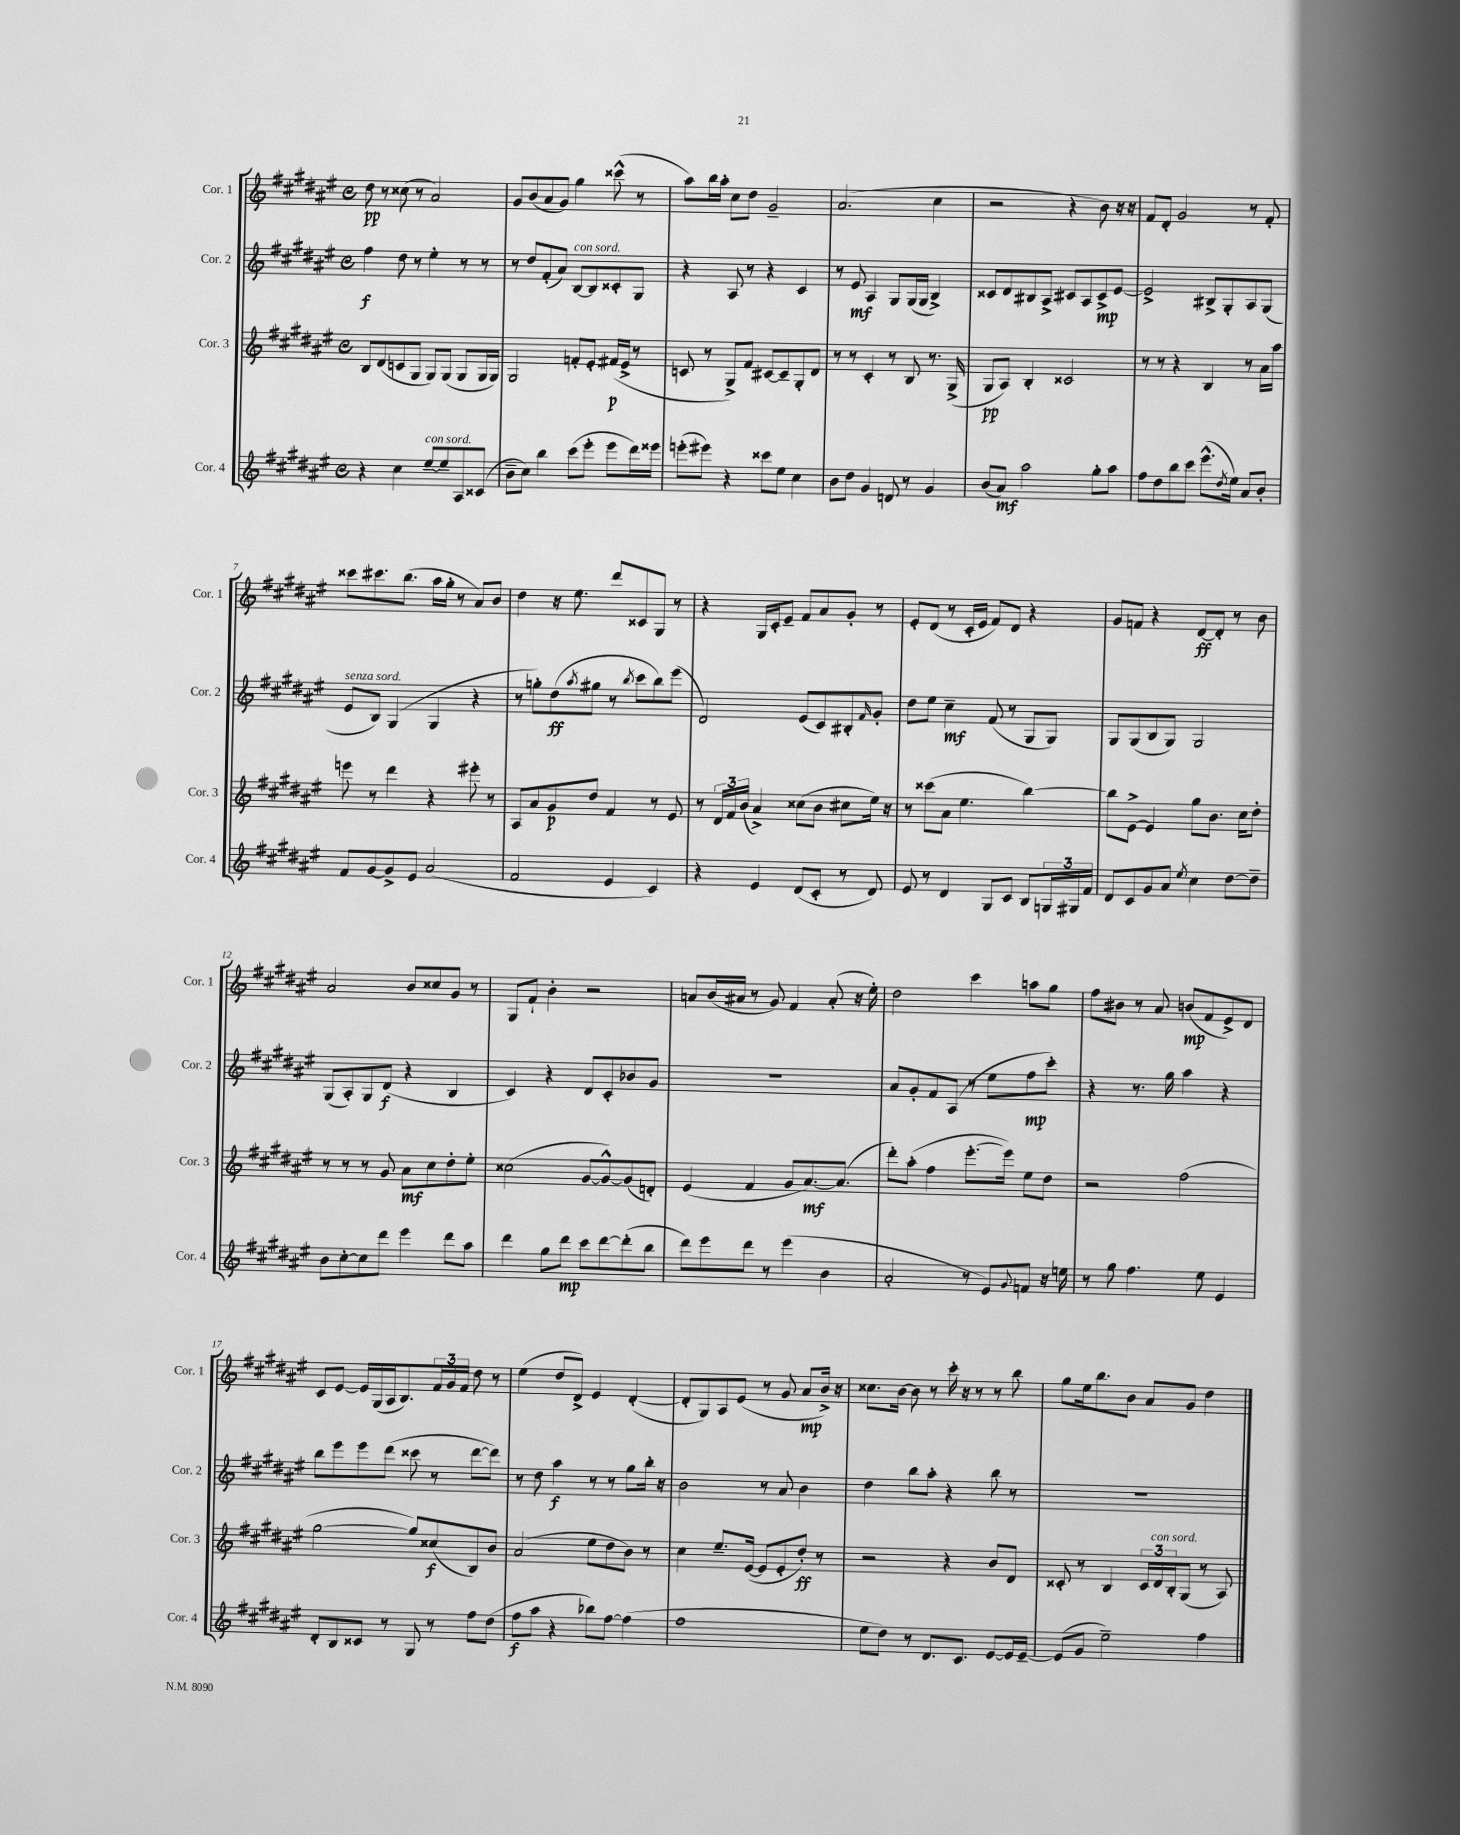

**kern	**kern	**kern	**kern
*staff4	*staff3	*staff2	*staff1
*clefG2	*clefG2	*clefG2	*clefG2
*k[f#c#g#d#a#e#]	*k[f#c#g#d#a#e#]	*k[f#c#g#d#a#e#]	*k[f#c#g#d#a#e#]
*M4/4	*M4/4	*M4/4	*M4/4
*met(c)	*met(c)	*met(c)	*met(c)
4r	8B	4ff#	8dd#
.	(8d#	.	8r
4cc#	8c	8dd#	(8cc##
.	8G#	8r	8r
[8ee#~	8G#)	4ee#'	2a#)
8ee#~]	(8G#	.	.
8A#	8G#	8r	.
(8c##	16G#	8r	.
.	16G#)	.	.
=	=	=	=
8b~	2G#	8r	8g#
8cc#)	.	8dd#	(8b
4bb	.	(8f#'	8a#
.	.	8a#)	8g#)
(8ccc#	8f'	[8B	4gg#
8eee#'	8e#'	8B]	.
8eee#	(16f#	8c##'	(8ccc##^^
.	16e#^	.	.
16ddd#)	8r	8G#	8r
16eee##	.	.	.
=	=	=	=
(8eee'	8c	4r	8aa#)
8eee#)	8r	.	16bb
.	.	.	16aa#'
4r	8G#^)	8A#	8cc#
.	8f#	8r	8dd#
8ccc##	[8c#	4r	2g#~
8ee#	8c#~]	.	.
4cc#	8G#'	4c#	.
.	8d#	.	.
=	=	=	=
8b	8r	8r	(2.a#
8dd#	8r	8e#	.
4g#	4c#'	4A#	.
8d	8r	8G#	.
8r	8B	(16G#	.
.	.	16G#	.
4g#	8.r	4B^)	4cc#
.	(16G#^	.	.
=	=	=	=
(8b	8G#	8c##	2r
8a#)	8A#)	8d#	.
2aa#	4B'	8B#	.
.	.	8A#^	.
.	2c##	8c#	4r
.	.	8A#	.
8gg#'	.	8c#^	8b)
8aa#	.	[8e#	16r
.	.	.	16r
=	=	=	=
8ff#	8r	2e#^]	8f#
8dd#	8r	.	8d#'
8bb	4r	.	2g#
8ccc#	.	.	.
(8.eee#^^	4B	8B#^	.
.	.	8G#'	.
8qdd#	.	.	.
16ee#)	.	.	.
8a#	8r	8A#	8r
8b'	16a#	(8G#	8f#'
.	16aa#	.	.
=	=	=	=
8f#	8eee	8e#	8ccc##
[8g#	8r	8B)	8.ccc#
8g#^]	4ddd#	(4G#	.
.	.	.	(8.bb
8e#	.	.	.
(2a#	4r	4G#	16aa#
.	.	.	16gg#'
.	.	.	8r
.	8eee#'	4r	8a#)
.	8r	.	8b
=	=	=	=
2f#	8A#	8r	4dd#
.	8a#	8gg')	.
.	8g#	(8dd#	16r
.	.	.	8.ee#
.	.	8qaa#	.
.	8dd#	8gg#	.
4e#	4f#	8r	8ddd#
.	.	8qbb	.
.	.	8ccc#	8c##
4c#)	8r	8bb)	8G#
.	8e#	(8eee#	8r
=	=	=	=
4r	8r	2d#)	4r
.	24d#	.	.
.	24f#	.	.
.	(24b	.	.
4e#	4a#^)	.	16G#
.	.	.	16c#'
.	.	.	8e#~
(8d#	(8cc##	(8e#	8f#
8c#'	8b	8c#)	8a#
8r	8cc#	8B#'	8g#'
.	.	16qqf#	.
8d#)	16ee#)	8g#'	8r
.	16r	.	.
=	=	=	=
8e#	8r	8dd#	8e#'
8r	(8ccc##	8ee#	(8d#
4d#	8a#	4cc#~	8r
.	4.ee#	.	16c#'
.	.	.	16e#
8G#	.	(8f#	8f#)
8c#	.	8r	8d#
8B	[4bb)	8G#	4r
24G	.	8G#)	.
24G#	.	.	.
24f#	.	.	.
=	=	=	=
8d#	8bb]	8G#	8g#
8c#	[8e#^	(8G#	8f
8g#	4e#]	8B	4r
8a#	.	8G#)	.
8qee#	.	.	.
4cc#	8gg#	2G#	[8d#
.	8.b	.	8d#']
[8dd#	.	.	8r
.	16cc#	.	.
8dd#~]	8dd#'	.	8b
=	=	=	=
8b	8r	(8G#	2a#
[8cc#'	8r	8A#')	.
8cc#]	8r	8G#	.
8ddd#	8g#	(8d#	.
4eee#	8a#	4r	8b
.	8cc#	.	8cc##
8ddd#	8dd#'	4B	8g#
8aa#	8ee#'	.	8r
=	=	=	=
4ddd#	(2cc##	4c#)	8G#
.	.	.	8f#`
8gg#	.	4r	4b'
8ddd#	.	.	.
8ccc#	[8g#	8d#	2r
[8ddd#	8g#^^_)	8c#'	.
(8ddd#']	(8g#]	8b-	.
8bb	8d')	8g#	.
=	=	=	=
8ddd#)	(4e#	1r	8a
8eee#	.	.	(16b
.	.	.	16a#
8ddd#	4f#	.	8r
8r	.	.	8g#)
(4eee#	8g#	.	4f#
.	[8.a#)	.	.
4b	.	.	(8a#'
.	(8.a#]	.	.
.	.	.	16r
.	.	.	16ee#')
=	=	=	=
2a#'	8ddd#')	8a#	2dd#
.	(8aa#'	8g#'	.
.	4ff#	8f#	.
.	.	(8A#	.
8r	[8.eee#'	8r	4ccc#
8e#)	.	8ee#	.
.	16eee#])	.	.
8qqg#	.	.	.
8f	8ee#	8ff#	8aa
16r	8dd#	8ccc#')	8gg#
16ee	.	.	.
=	=	=	=
8r	2r	4r	8ff#
8gg#	.	.	8b#
4.ff#	.	8.r	8r
.	.	.	8a#
.	.	16gg#	.
.	(2ff#	4aa#	(8b
8ee#	.	.	8f#
4e#	.	4r	8e#^)
.	.	.	8d#
=	=	=	=
8d#'	[2gg#	8bb	8c#
8B	.	8eee#	[8e#
8c##	.	8eee#	16e#]
.	.	.	(16G#
8r	.	(8ddd#	16A#
.	.	.	8.B)
8G#	8gg#])	8ccc##	.
8r	(8cc##	8r	24f#
.	.	.	24g#
.	.	.	24f#
8ff#	8B)	[8ddd#	8dd#
(8dd#	8b	8ddd#])	8r
=	=	=	=
8ff#	(2a#	8r	(4ee#
8aa#	.	8dd#	.
4r	.	4aa#	8dd#
.	.	.	8d#^)
8bb-)	8ee#	8r	4e#
[8ff#	8dd#	8r	.
(4ff#]	8b)	8gg#	([4d#'
.	8r	16bb'	.
.	.	16r	.
=	=	=	=
1ff#	4cc#	2b	8d#']
.	.	.	8G#)
.	8.ee#~	.	8A#
.	.	.	(8e#
.	([16e#	.	.
.	8e#]	8r	8r
.	8e#'	8a#	8g#
.	8dd#')	4b	8a#
.	8r	.	16b^)
.	.	.	16r
=	=	=	=
8ee#	2r	4dd#	8.cc##
8dd#)	.	.	.
.	.	.	[16b
8r	.	8bb	8b]
8.d#	.	8aa#'	8r
.	4r	4r	16ccc#'
8.c#	.	.	16r
.	.	.	8r
[8e#	8b	8bb	8r
16e#]	8d#	8r	8bb
[16e#~	.	.	.
=	=	=	=
(8e#]	8c##'	1r	8gg#
8g#	8r	.	16ee#
.	.	.	8.bb
2ee#~)	4B	.	.
.	.	.	8b
.	24c##	.	8a#
.	24d#	.	.
.	24B'	.	.
.	(8G#	.	8g#
4ff#	8r	.	4dd#
.	8A#)	.	.
==	==	==	==
*-	*-	*-	*-
